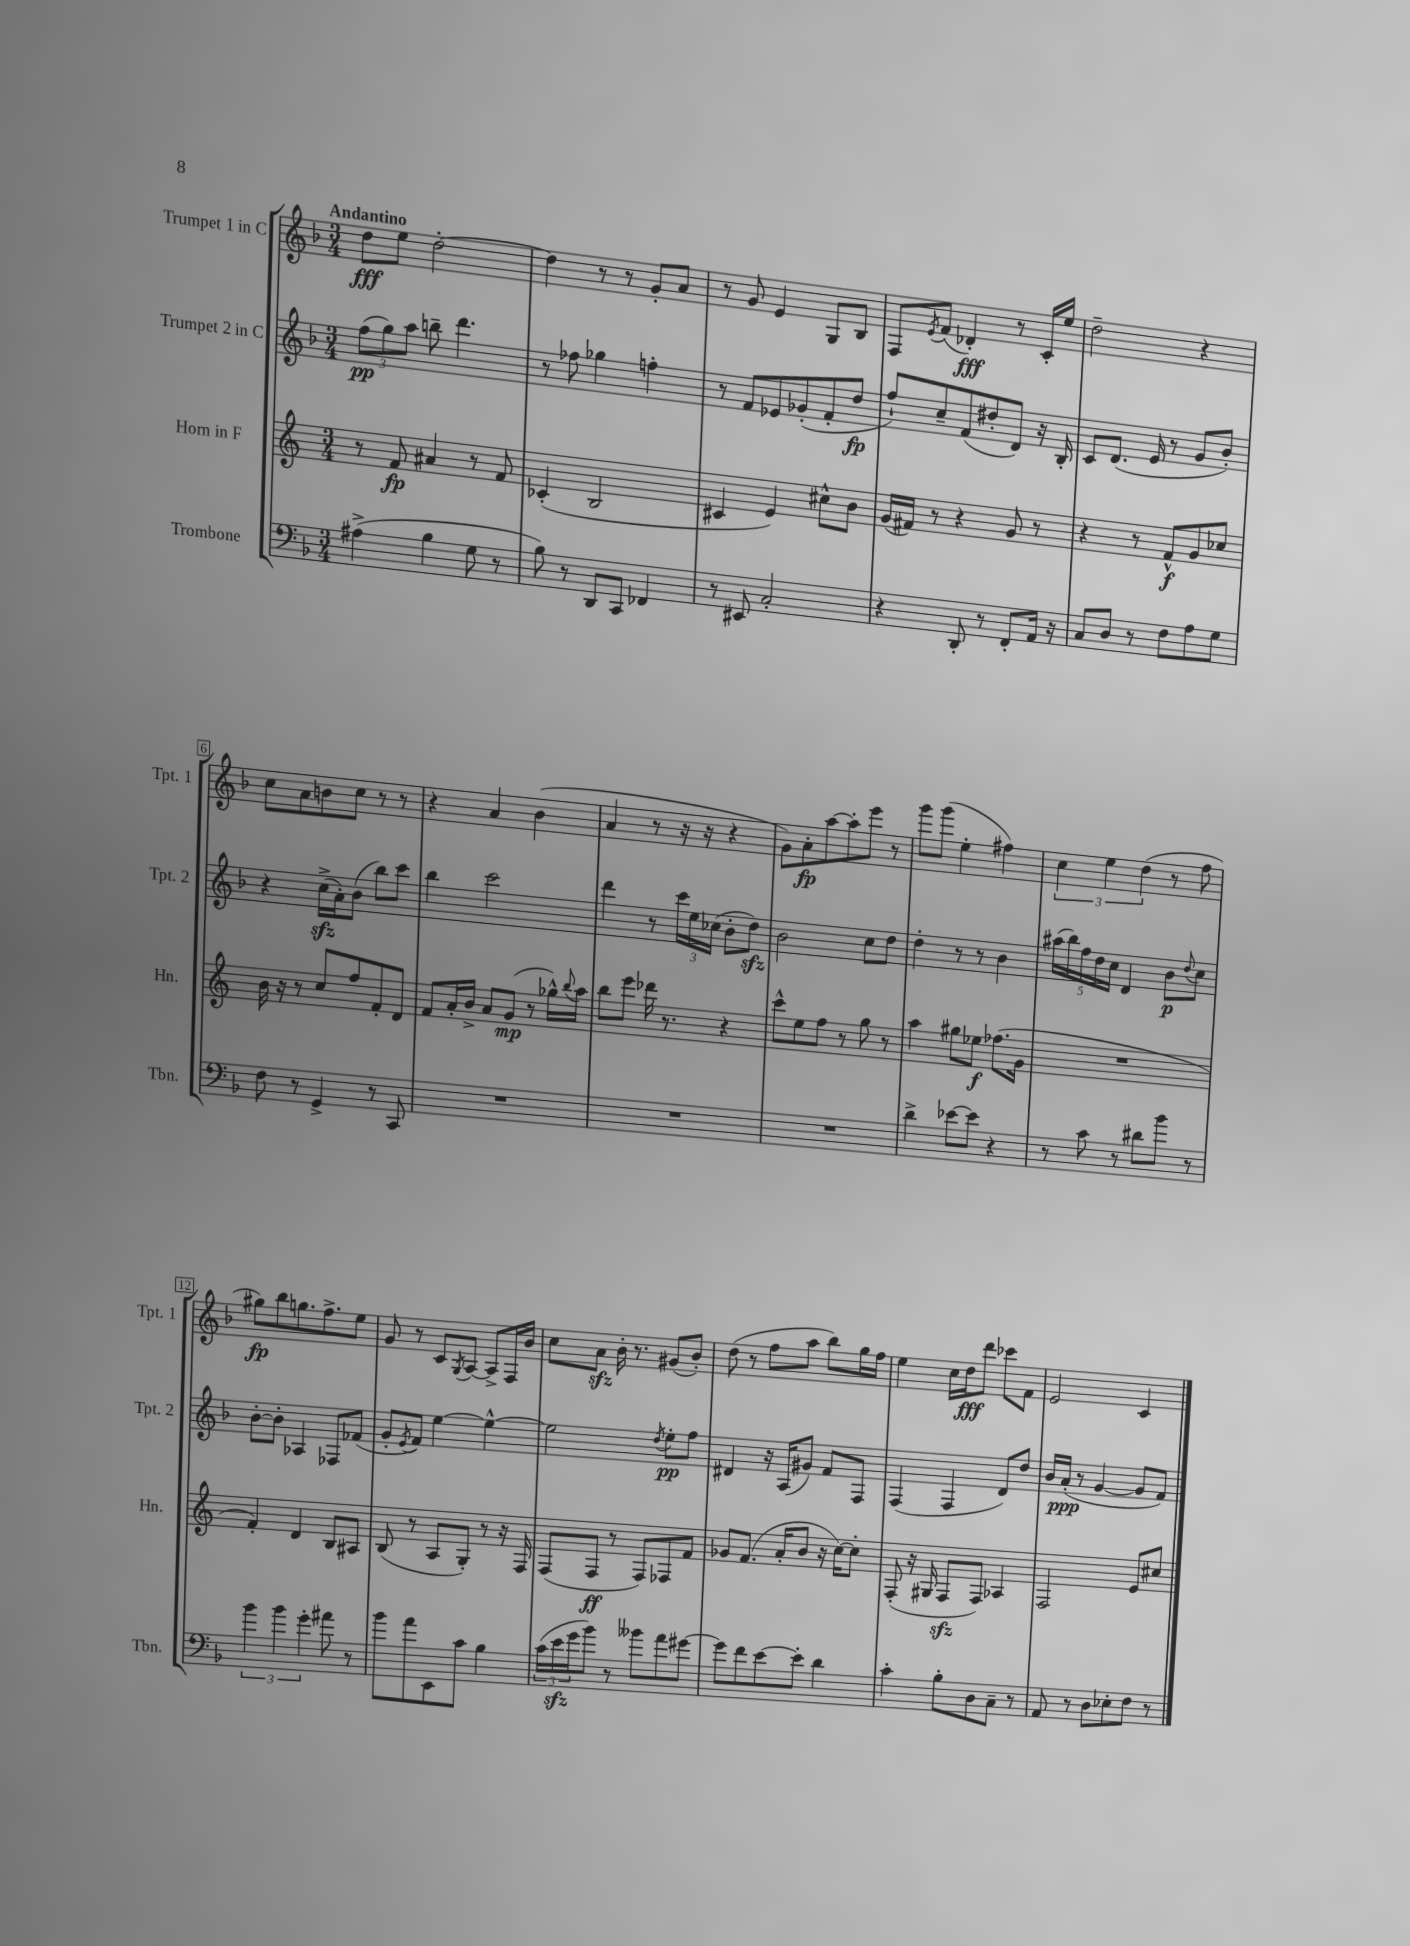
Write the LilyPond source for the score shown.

<<
\new StaffGroup <<
\new Staff = "s0" \with { instrumentName = "Trumpet 1 in C" shortInstrumentName = "Tpt. 1" } {
    \clef treble \key f \major \numericTimeSignature \time 3/4 \tempo "Andantino"
    d''8\fff e''8 d''2~-. |
    d''4 r8 r8 g'8-. a'8 |
    r8 g'8 e'4 g8 bes8 |
    f8 \acciaccatura { e'8 } f'8( des'4-.\fff) r8 c'16-. e''16 |
    d''2-- r4 |
    c''8 a'8 b'8 c''8 r8 r8 |
    r4 a'4 bes'4( |
    a'4 r8 r16 r16 r4 |
    g'8) a'8-.\fp a''8~ a''8-. e'''8 r8 |
    g'''8 g'''8( e''4-. fis''4) |
    \tuplet 3/2 { c''4 e''4 d''4( } r8 f''8 |
    gis''8\fp) bes''8 g''8. f''8.-> e''8 |
    g'8 r8 c'8 \acciaccatura { g8 } a8~ a8-> f16 bes'16 |
    c''8 a'8\sfz bes'16-. r8. gis'8( bes'8-.) |
    d''8( r8 f''8 a''8 bes''8) g''16 f''16 |
    e''4 c''16 d''16\fff d'''8 ces'''8 f'8 |
    e'2 c'4 \bar "|." |
}
\new Staff = "s1" \with { instrumentName = "Trumpet 2 in C" shortInstrumentName = "Tpt. 2" } {
    \clef treble \key f \major \numericTimeSignature \time 3/4
    \tuplet 3/2 { f''8\pp( g''8) a''8 } b''8-- d'''4. |
    r8 fes''8 ges''4 f''4-. |
    r8 f'8 ees'8 ges'8-.( f'8-. d''8\fp |
    f''8-!) c''8-- f'8( dis''8-. d'8) r16 bes16-. |
    c'8 d'8.( e'16 r8 g'8 bes'8-.) |
    r4 c''16->\sfz( a'16-.) bes'8( bes''8) c'''8 |
    bes''4 c'''2 |
    d'''4 r8 \tuplet 3/2 { c'''16 e''16 ces''16( } bes'8-. d''8\sfz) |
    bes'2 c''8 d''8 |
    d''4-. r8 r8 bes'4 |
    \tuplet 5/4 { ais''16( bes''16) f''16 d''16 c''16 } d'4 bes'8\p \appoggiatura { d''8 } c''8 |
    bes'8~-. bes'8-. aes4 fes8 fes'8( |
    g'8-. \acciaccatura { e'8 } f'8) e''4~ e''4~-^ |
    e''2 \acciaccatura { d''8 } e''8-.\pp f''8 |
    dis'4 r16 a16( gis'8) f'8 f8 |
    f4( f4 d'8) d''8 |
    bes'16 a'16-.\ppp( r8 g'4~ g'8 f'8) \bar "|." |
}
\new Staff = "s2" \with { instrumentName = "Horn in F" shortInstrumentName = "Hn." } {
    \clef treble \key c \major \numericTimeSignature \time 3/4
    r8 f'8\fp ais'4 r8 f'8 |
    ces'4-.( b2 |
    cis'4 e'4) cis''8-^ b'8 |
    g'16( fis'16) r8 r4 g'8 r8 |
    r4 r8 f'8-^\f g'8 ces''8 |
    b'16 r16 r8 c''8 f''8 f'8-. d'8 |
    f'8 a'16-. b'16-> a'8 g'8\mp( r8 ges''16-^) \appoggiatura { b''8 } a''16 |
    b''8 e'''8 des'''16 r8. r4 |
    c'''8-^ e''8 f''8 r8 g''8 r8 |
    a''4 gis''8 ees''8\f fes''8.( g'16 |
    R2. |
    f'4-.) d'4 b8 ais8 |
    b8( r8 a8 g8-.) r8 r16 f16 |
    f8( f8\ff r8 f8) fes8 f'8 |
    ges'8 f'8.( a'16-. b'8 r16 c''16~) c''8-. |
    f8-.( r16 gis16 f8\sfz f8) aes4 |
    f2 e'8 cis''8 \bar "|." |
}
\new Staff = "s3" \with { instrumentName = "Trombone" shortInstrumentName = "Tbn." } {
    \clef bass \key f \major \numericTimeSignature \time 3/4
    ais4->( bes4 g8 r8 |
    bes8) r8 d,8 c,8 fes,4 |
    r8 eis,8 c2-. |
    r4 d,8-. r8 f,8-. a,16 r16 |
    c8 d8 r8 f8 a8 g8 |
    f8 r8 g,4-> r8 c,8 |
    R2. |
    R2. |
    R2. |
    d'4-> ees'8~ ees'8 r4 |
    r8 c'8 r8 dis'8 bes'8 r8 |
    \tuplet 3/2 { bes'4 bes'4 g'4-. } ais'8 r8 |
    bes'8 a'8 e,8 c'8 bes4 |
    \tuplet 3/2 { c'16( e'16\sfz g'16 } bes'8) r8 beses'8 a'8 gis'8~ |
    gis'8 f'8 e'8~ e'8-. d'4 |
    c'4-. bes8-. d8 c8-- r8 |
    a,8 r8 d8 ees8-. f8 r8 \bar "|." |
}
>>
>>
\layout { \context { \Score \override BarNumber.stencil = #(make-stencil-boxer 0.1 0.3 ly:text-interface::print) } }
